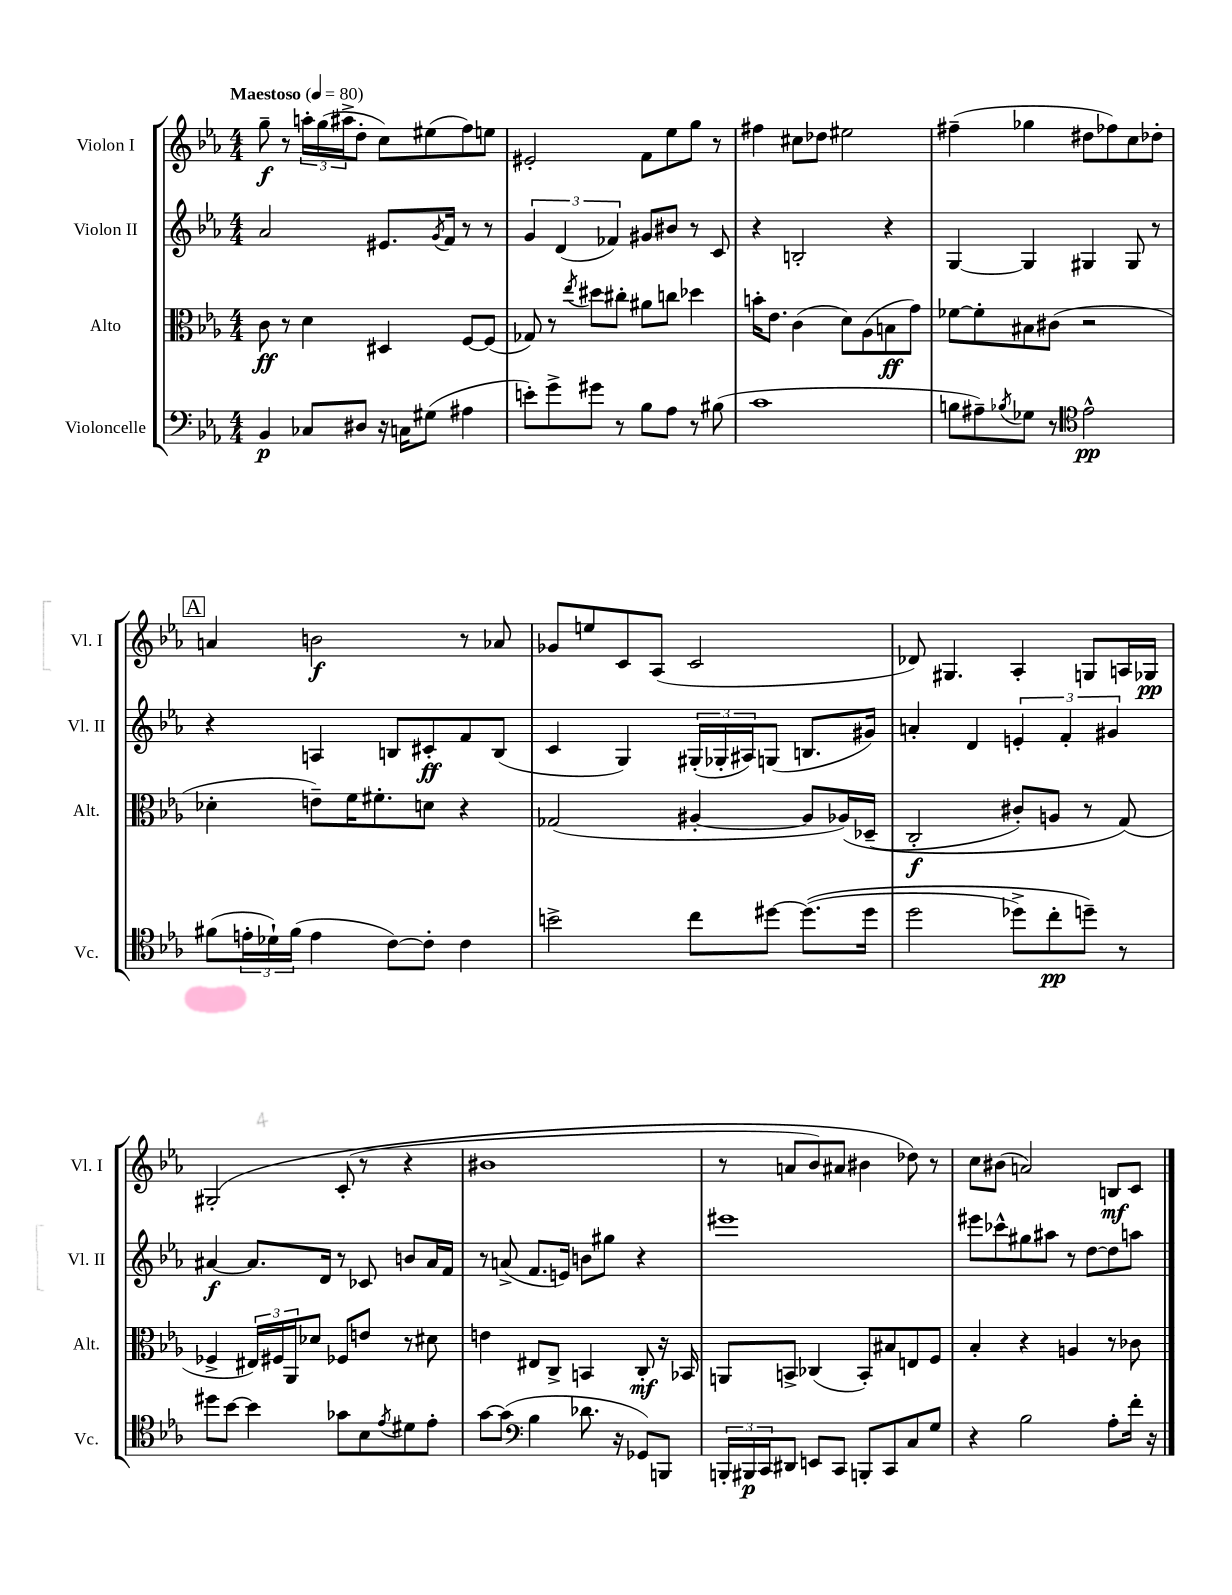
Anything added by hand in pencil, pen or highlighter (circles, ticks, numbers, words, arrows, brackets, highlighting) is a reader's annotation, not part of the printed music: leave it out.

**kern	**kern	**kern	**kern
*staff4	*staff3	*staff2	*staff1
*clefF4	*clefC3	*clefG2	*clefG2
*k[b-e-a-]	*k[b-e-a-]	*k[b-e-a-]	*k[b-e-a-]
*M4/4	*M4/4	*M4/4	*M4/4
*MM80	*MM80	*MM80	*MM80
4BB-	8c	2a-	8gg~
.	8r	.	8r
8C-	4d	.	24aa'
.	.	.	(24gg
.	.	.	24aa#^
8D#	.	.	8dd'
16r	4D#	8.e#	8cc)
16C	.	.	.
(8G#	.	.	(8ee#
.	.	8qg	.
.	.	16f	.
4A#	[8F	8r	8ff)
.	(8F]	8r	8ee
=	=	=	=
8e')	8G-)	6g	2e#'
8g^	8r	.	.
.	.	(6d	.
.	8qee-	.	.
8g#	8dd#	.	.
.	.	6f-)	.
8r	8cc#'	.	.
8B-	8a#	8g#	8f
8A-	8cc	8b#	8ee-
8r	4dd-	8r	8gg
(8B#	.	8c	8r
=	=	=	=
1c	16b'	4r	4ff#
.	8.e-	.	.
.	(4c	2B'	8cc#
.	.	.	8dd-
.	8d)	.	2ee#
.	(8A-	.	.
.	8B	4r	.
.	8g)	.	.
=	=	=	=
8B	[8f-	[4G	(4ff#~
8A#~)	8f-']	.	.
8qB-	.	.	.
8G-	8B#	4G]	4gg-
8r	(8c#	.	.
*clefC4	*	*	*
2e-^^	2r	4G#	8dd#
.	.	.	8ff-)
.	.	8G#	8cc
.	.	8r	8dd-'
=	=	=	=
(8f#	4d-'	4r	4a
24e'	.	.	.
24d-`)	.	.	.
(24f#	.	.	.
4e	8e~)	4A	2b
.	16f	.	.
.	8.f#'	.	.
[8c)	.	8B	.
8c']	8d	8c#'	.
4c	4r	8f	8r
.	.	(8B	8a-
=	=	=	=
2b^	(2G-	4c	8g-
.	.	.	8ee
.	.	4G)	8c
.	.	.	(8A-
8cc	[4A#'	(24G#'	2c
.	.	24G-'	.
.	.	24A#)	.
[8dd#	.	(8G	.
&((8.dd#]	8A#]	8.B	.
.	&(16A-)	.	.
16dd#	(16D-~	16g#)	.
=	=	=	=
2dd	2C'	4a'	8d-)
.	.	.	4.G#
.	.	4d	.
8dd-^)	8c#')	6e'	4A-'
8cc'	8A	.	.
.	.	6f'	.
8dd~&)	8r	.	8G
.	.	6g#	.
8r	(8G&)	.	16A
.	.	.	16G-
=	=	=	=
8dd#	4F-^	[4a#	&(2G#'
[8b-	.	.	.
4b-]	24E#)	8.a#]	.
.	24F#	.	.
.	24AA-	.	.
.	8d-	.	.
.	.	16d	.
8g-	8F-	8r	(8c'
8B-	8e	8c-	8r
8qe-	.	.	.
8d#	8r	8b	4r
8e-'	8d#	16a#	.
.	.	16f	.
=	=	=	=
[8g	4e	8r	1b#
(8g]	.	(8a^	.
*clefF4	*	*	*
4B-	8E#	8.f	.
.	8C^	.	.
.	.	16e)	.
8.d-	4BB	8b	.
.	.	8gg#	.
16r	.	.	.
8GG-)	8C'	4r	.
8BBB	16r	.	.
.	16BB-	.	.
=	=	=	=
24BBB'	8AA	1eee#	8r
24BBB#	.	.	.
24CC	.	.	.
8DD#	8BB^	.	8a
8EE	(4C-	.	8b-)
8CC	.	.	8a#
8BBB'	8BB')	.	4b#
8CC	8B#	.	.
8C	8E	.	8dd-&)
8G	8F	.	8r
=	=	=	=
4r	4B-'	8eee#	8cc
.	.	8ccc-^^	(8b#
2B-	4r	8gg#	2a)
.	.	8aa#	.
.	4A	8r	.
.	.	[8dd	.
8A-'	8r	8dd]	8B
16f'	8c-	8aa	8c
16r	.	.	.
==	==	==	==
*-	*-	*-	*-
